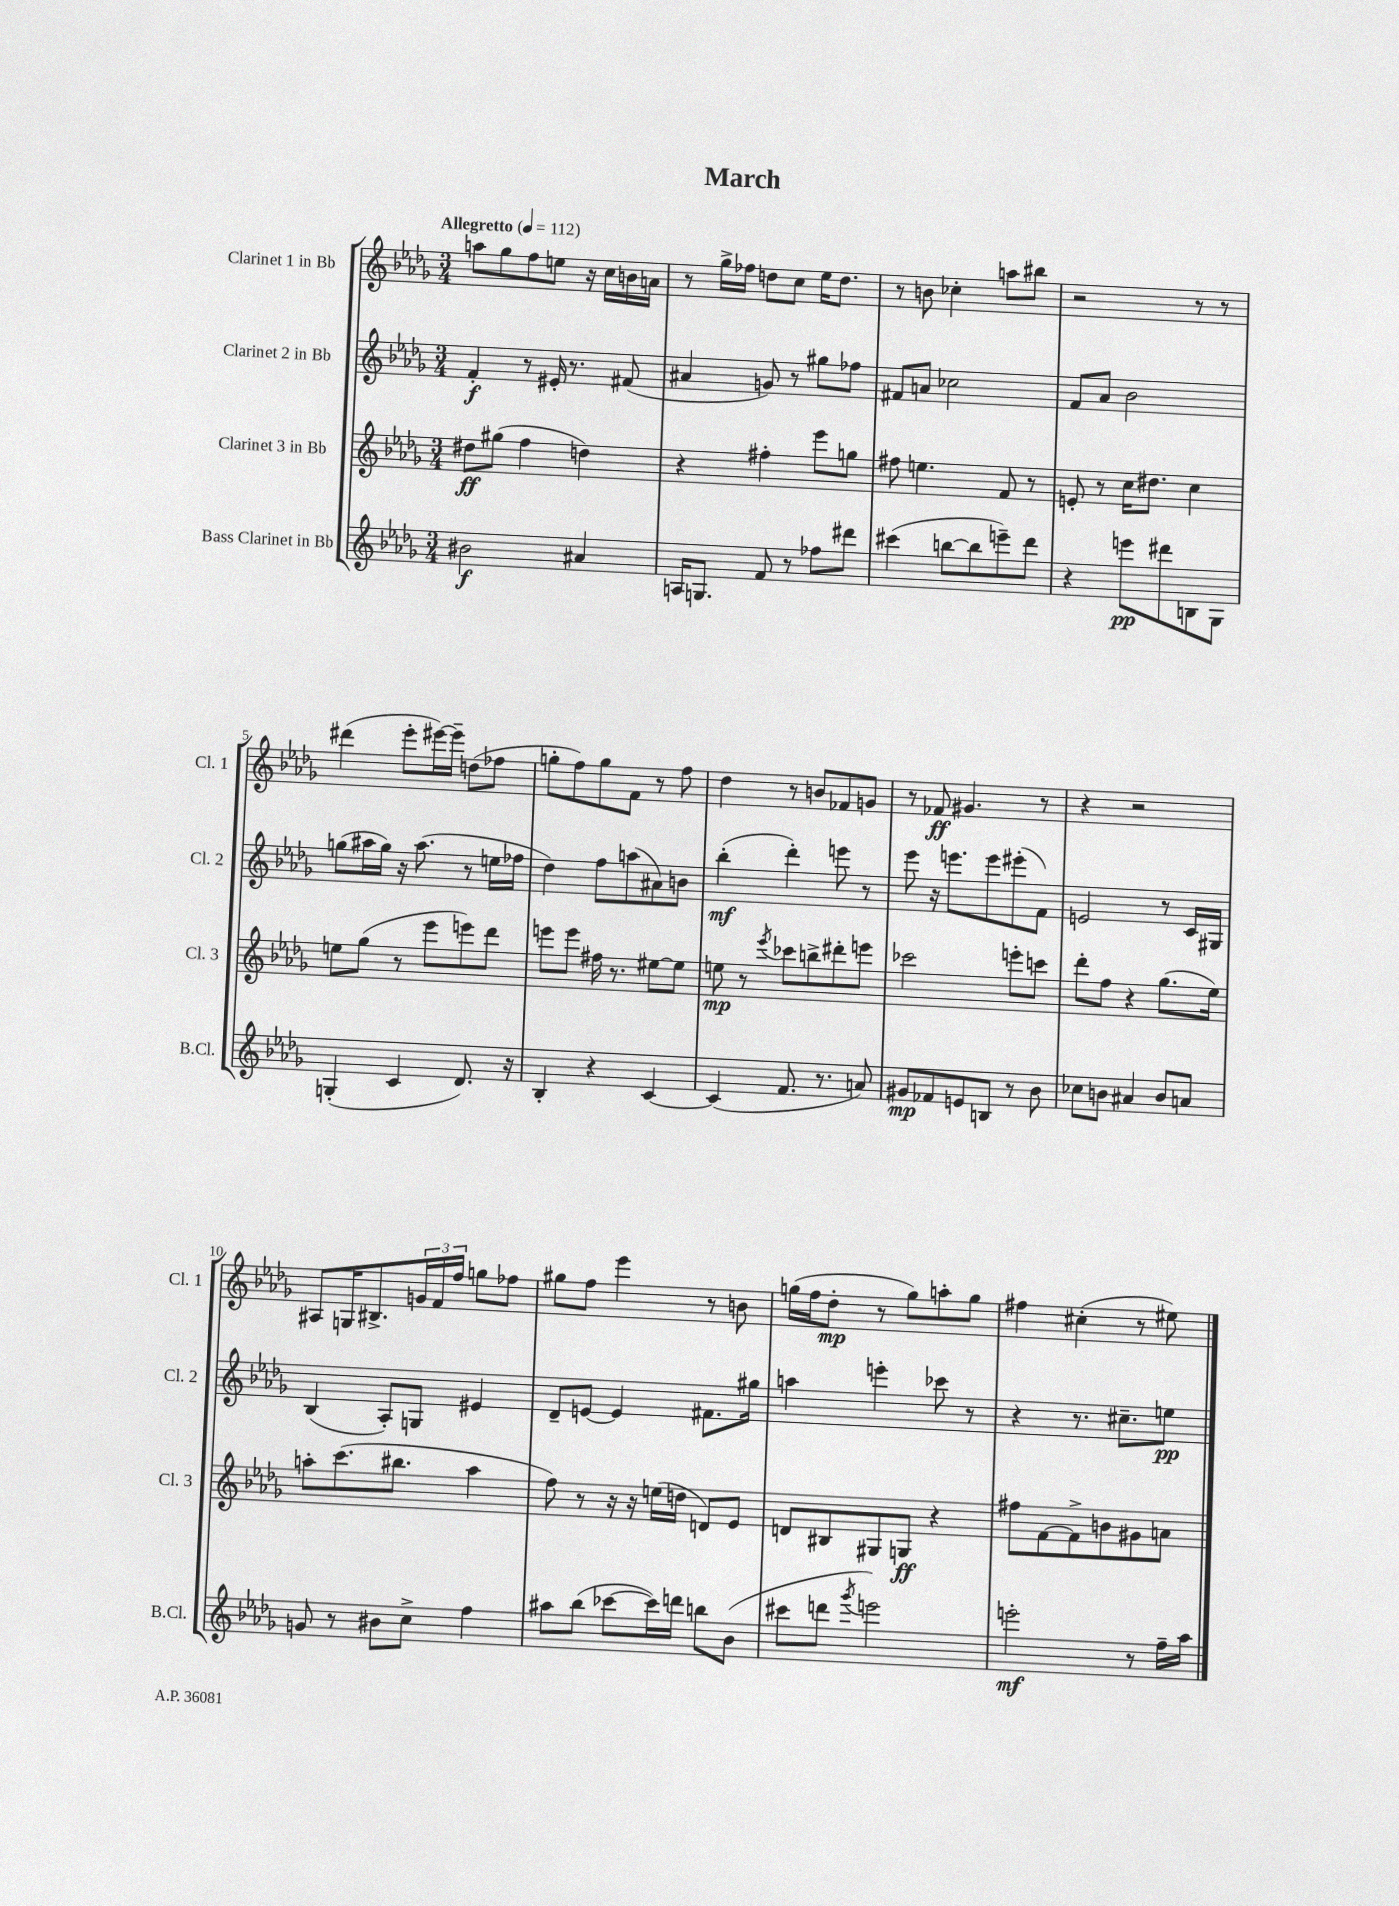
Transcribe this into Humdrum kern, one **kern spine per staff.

**kern	**dynam	**kern	**dynam	**kern	**dynam	**kern	**dynam
*part4	*part4	*part3	*part3	*part2	*part2	*part1	*part1
*staff4	*staff4	*staff3	*staff3	*staff2	*staff2	*staff1	*staff1
*I"Bass Clarinet in Bb	*	*I"Clarinet 3 in Bb	*	*I"Clarinet 2 in Bb	*	*I"Clarinet 1 in Bb	*
*I'B.Cl.	*	*I'Cl. 3	*	*I'Cl. 2	*	*I'Cl. 1	*
*clefG2	*	*clefG2	*	*clefG2	*	*clefG2	*
*k[b-e-a-d-g-]	*	*k[b-e-a-d-g-]	*	*k[b-e-a-d-g-]	*	*k[b-e-a-d-g-]	*
*M3/4	*	*M3/4	*	*M3/4	*	*M3/4	*
*MM112	*	*MM112	*	*MM112	*	*MM112	*
=1	=1	=1	=1	=1	=1	=1	=1
!	!	!	!	!	!	!LO:TX:a:B:t=Allegretto	!
2b#X\	f	8dd#X\L	ff	4f'/	f	8aan\L	.
.	.	(8gg#X\J	.	.	.	8gg-\	.
.	.	4ff\	.	8r	.	8ff\	.
.	.	.	.	16e#X'/	.	8een\J	.
.	.	.	.	8.r	.	.	.
4a#X/	.	4ddn\)	.	.	.	16r	.
.	.	.	.	.	.	16cc\LL	.
.	.	.	.	(8f#X/	.	16bn\	.
.	.	.	.	.	.	16an\JJ	.
=2	=2	=2	=2	=2	=2	=2	=2
16An/KL	.	4r	.	4a#X/	.	8r	.
8.Gn/J	.	.	.	.	.	.	.
.	.	.	.	.	.	16gg-^\LL	.
.	.	.	.	.	.	16ff-X\JJ	.
8f/	.	4ff#X'\	.	8gn/)	.	8ddn\L	.
8r	.	.	.	8r	.	8cc\J	.
8ff-X\L	.	8eee-\L	.	8gg#X\L	.	16ee-\KL	.
.	.	.	.	.	.	8.dd\J	.
8ddd#X\J	.	8ggn\J	.	8ff-X\J	.	.	.
=3	=3	=3	=3	=3	=3	=3	=3
(4ccc#X\	.	8ff#X\	.	8f#X/L	.	8r	.
.	.	4.een\	.	8an/J	.	8bn\	.
[8bbn\L	.	.	.	2cc-X\	.	4cc-X'\	.
8bb\]	.	.	.	.	.	.	.
8eeen~\)	.	8f/	.	.	.	8aan\L	.
8ddd-\J	.	8r	.	.	.	8bb#X\J	.
=4	=4	=4	=4	=4	=4	=4	=4
4r	.	8en'/	.	8f/L	.	2r	.
.	.	8r	.	8a-/J	.	.	.
8eeen\L	pp	16cc\KL	.	2b-\	.	.	.
.	.	8.dd#X\J	.	.	.	.	.
8ddd#X\	.	.	.	.	.	.	.
8Bn\	.	4cc\	.	.	.	8r	.
8G-\J	.	.	.	.	.	8r	.
!!LO:LB:g=z
=5	=5	=5	=5	=5	=5	=5	=5
(4Gn'/	.	8een\L	.	(8ggn\L	.	(4ddd#X\	.
.	.	(8gg-\J	.	16aa#X\L	.	.	.
.	.	.	.	16gg\JJ)	.	.	.
4c/	.	8r	.	16r	.	8eee-'\L	.
.	.	.	.	(8.aa#\	.	.	.
.	.	8eee-\L	.	.	.	[16eee#X\L)	.
.	.	.	.	.	.	16eee#~\JJ]	.
8.d-/)	.	8eeen\)	.	8r	.	(8ddn\L	.
.	.	8ddd-\J	.	16een\LL	.	8ff-X\J	.
16r	.	.	.	16ff-X\JJ	.	.	.
=6	=6	=6	=6	=6	=6	=6	=6
4B-'/	.	8eeen\L	.	4dd-\)	.	8ggn'\L	.
.	.	8eee\J	.	.	.	8ff\)	.
4r	.	16ff#X\	.	8ff\L	.	8gg\	.
.	.	8.r	.	.	.	.	.
.	.	.	.	(8aan\	.	8f\J	.
[4c/	.	[8ee#X\L	.	8a#X\)	.	8r	.
.	.	8ee#\J]	.	8bn\J	.	8ff\	.
=7	=7	=7	=7	=7	=7	=7	=7
(4c/]	.	8een\	mp	(4bb-'\	mf	4dd-\	.
.	.	8r	.	.	.	.	.
.	.	8qeee-/	.	.	.	.	.
8.f/	.	8ccc-X\L	.	4ddd-'\)	.	8r	.
.	.	8bbn^\	.	.	.	8bn/L	.
8.r	.	.	.	.	.	.	.
.	.	8ddd#X'\	.	8eeen\	.	8f-X/	.
8an/)	.	8eeen\J	.	8r	.	8gn/J	.
=8	=8	=8	=8	=8	=8	=8	=8
8g#X/L	mp	2ccc-X\	.	8eee-\	.	8r	.
8f-X/	.	.	.	16r	.	8f-X/	ff
.	.	.	.	8.eeen\L	.	.	.
8en/	.	.	.	.	.	4.g#X/	.
8Bn/J	.	.	.	8eee\	.	.	.
8r	.	8eeen'\L	.	(8eee#X'\	.	.	.
8b-\	.	8cccn\J	.	8f\J)	.	8r	.
=9	=9	=9	=9	=9	=9	=9	=9
8cc-X\L	.	8ddd-'\L	.	2en/	.	4r	.
8bn\J	.	8ff\J	.	.	.	.	.
4a#X/	.	4r	.	.	.	2r	.
8b/L	.	(8.gg-\L	.	8r	.	.	.
8an/J	.	.	.	16c/LL	.	.	.
.	.	16ee-\Jk)	.	16G#X/JJ	.	.	.
!!LO:LB:g=z
=10	=10	=10	=10	=10	=10	=10	=10
8gn/	.	8aan'\L	.	(4B-/	.	8A#X/L	.
8r	.	(8.ccc\	.	.	.	16Gn/K	.
.	.	.	.	.	.	8.B#X^/	.
8b#X\L	.	.	.	8A-'/L)	.	.	.
.	.	8.bb#X\J	.	.	.	.	.
8cc^\J	.	.	.	8Gn/J	.	24gn/L	.
.	.	.	.	.	.	24f/	.
.	.	.	.	.	.	24ff/JJ	.
4ff\	.	4aa\	.	4e#X/	.	8ggn\L	.
.	.	.	.	.	.	8ff-X\J	.
=11	=11	=11	=11	=11	=11	=11	=11
8aa#X\L	.	8ff\)	.	8d-~/L	.	8gg#X\L	.
(8bb-\J	.	8r	.	[8en/J	.	8ff\J	.
[8ccc-X\L	.	16r	.	4e/]	.	4eee-\	.
.	.	16r	.	.	.	.	.
16ccc-\L])	.	(16een\LL	.	.	.	.	.
16dddn\JJ	.	16ddn\JJ	.	.	.	.	.
8bbn\L	.	8dn/L)	.	8.f#X\L	.	8r	.
(8b-\J	.	8e-/J	.	.	.	8bn\	.
.	.	.	.	16gg#X\Jk	.	.	.
=12	=12	=12	=12	=12	=12	=12	=12
8ccc#X\L	.	8dn/L	.	4aan\	.	(16ggn\LL	.
.	.	.	.	.	.	16ff\J	.
8dddn\J	.	8B#X/	.	.	.	8dd-'\J	mp
8qggg-/	.	.	.	.	.	.	.
2eeen\)	.	8G#X/	.	4eeen'\	.	8r	.
.	.	8Gn/J	ff	.	.	8gg\L)	.
.	.	4r	.	8ccc-X\	.	8aan'\	.
.	.	.	.	8r	.	8gg\J	.
=13	=13	=13	=13	=13	=13	=13	=13
2eeen'\	mf	8ff#X\L	.	4r	.	4ff#X\	.
.	.	[8f\	.	.	.	.	.
.	.	8f^\]	.	8.r	.	(4cc#X'\	.
.	.	8bn\	.	.	.	.	.
.	.	.	.	8.cc#X~\L	.	.	.
8r	.	8g#X\	.	.	.	8r	.
16ff~\LL	.	8an\J	.	8een\J	pp	8ee#X\)	.
16aa-\JJ	.	.	.	.	.	.	.
==	==	==	==	==	==	==	==
*-	*-	*-	*-	*-	*-	*-	*-
